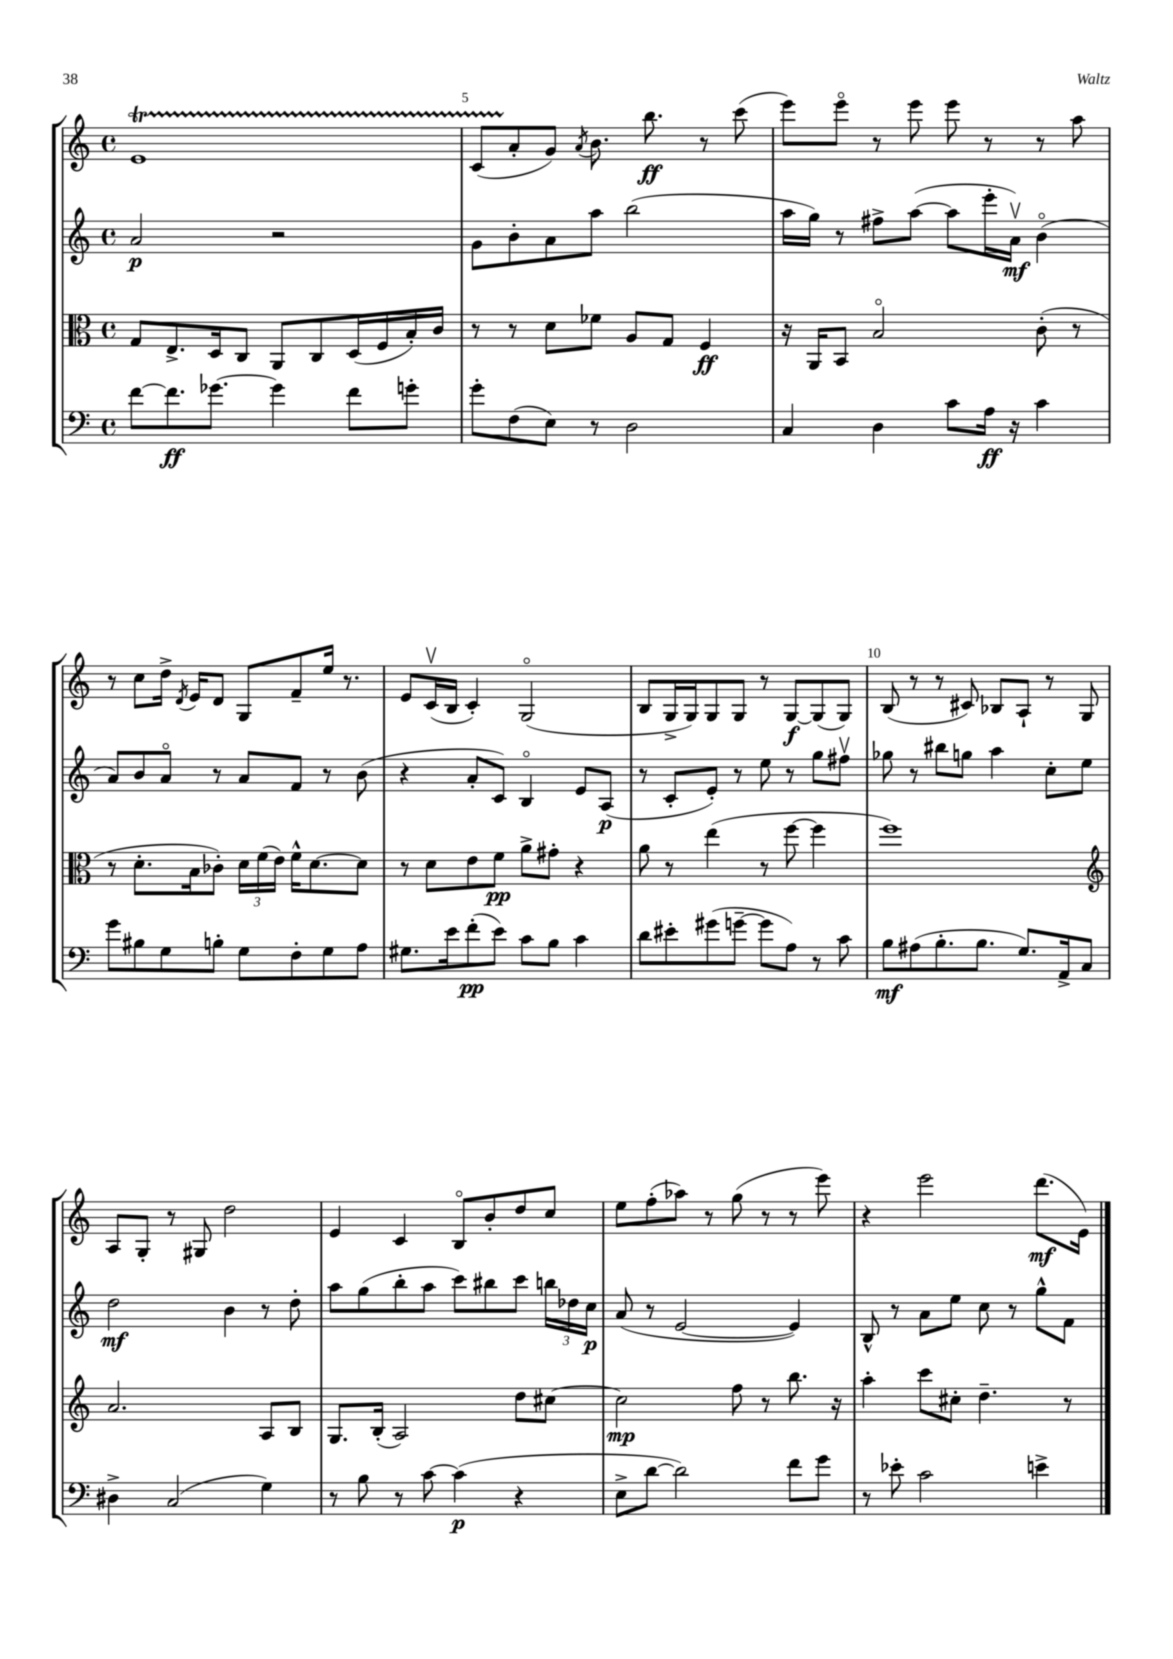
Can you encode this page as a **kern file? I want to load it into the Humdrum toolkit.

**kern	**kern	**kern	**kern
*staff4	*staff3	*staff2	*staff1
*clefF4	*clefC3	*clefG2	*clefG2
*k[]	*k[]	*k[]	*k[]
*M4/4	*M4/4	*M4/4	*M4/4
*met(c)	*met(c)	*met(c)	*met(c)
[8f\L	8G/L	2a/	1e
8.f\]	8.E^/	.	.
[8.g-\J	16D/k	.	.
.	8C/J	.	.
4g-\]	8AA/L	2r	.
.	8C/	.	.
8f\L	(16D/L	.	.
.	16F/	.	.
8g'\J	16B'/)	.	.
.	16c/JJ	.	.
=	=	=	=
8g'\L	8r	8g\L	(8c/L
(8F\	8r	8b'\	8a'/
8E\J)	8d\L	8a\	8g/J)
.	.	.	8qa/
8r	8f-\J	8aa\J	8.b\
2D\	8A/L	(2bb\	.
.	.	.	8.bb\
.	8G/J	.	.
.	4F/	.	8r
.	.	.	(8ccc\
=	=	=	=
4C/	16r	16aa\LL	8eee\L)
.	16AA/LK	16gg\JJ)	.
.	8BB/J	8r	8eeeo\J
4D\	2Bo/	8ff#^\L	8r
.	.	([8aa\J	8eee\
8c\L	.	8aa\]L	8eee\
16A\Jk	.	16eee'\L	8r
16r	.	16av\JJ)	.
4c\	(8c'\	(4bo\	8r
.	8r	.	8aa\
=	=	=	=
8g\L	8r	8a/L)	8r
8B#\	8.d'\L	8b/	8cc\L
8G\	.	8ao/J	16dd^\Jk
.	.	.	8qd/
.	16B\k	.	16e/LK
8B'\J	8c-'\J)	8r	8d/J
8G\L	24d\LL	8a/L	8G/L
.	(24f\	.	.
.	24e\JJ)	.	.
8F'\	16f^^\LK	8f/J	8f~/
.	[8.d\	.	.
8G\	.	8r	16ee/Jk
.	.	.	8.r
8A\J	8d\]J	(8b\	.
=	=	=	=
8.G#\L	8r	4r	8e/L
.	8d\L	.	(16cv/L
16e\k	.	.	16B/JJ
(8f'\	8e\	8a'/L	4c'/)
8e\J)	8f\J	8c/J)	.
8c\L	8a^\L	4Bo/	(2Go/
8B\J	8g#'\J	.	.
4c\	4r	8e/L	.
.	.	(8A/J	.
=	=	=	=
8d\L	8a\	8r	8B/L
8e#'\	8r	8c'/L	16G^/L
.	.	.	16G/J)
(8g#\	(4ee\	8e'/J)	8G/
[8g~\J	.	8r	8G/J
8g\]L	8r	8ee\	8r
8A\J)	[8ff\	8r	[8G/L
8r	4ff\]	8gg\L	(8G/]
8c\	.	8ff#v\J	8G/J)
=	=	=	=
8B\L	1ff)	8gg-\	(8B/
(8A#\	.	8r	8r
8.B'\	.	8bb#\L	8r
.	.	8gg\J	8c#/)
8.B\J	.	.	.
.	.	4aa\	8B-/L
8.G/L)	.	.	8A`/J
.	.	8cc'\L	8r
16AA^/k	.	.	.
8C/J	.	8ee\J	8G/
=	=	=	=
*	*clefG2	*	*
4D#^\	2.a/	2dd\	8A/L
.	.	.	8G'/J
(2C/	.	.	8r
.	.	.	8G#/
.	.	4b\	2dd\
4G\)	8A/L	8r	.
.	8B/J	8dd'\	.
=	=	=	=
8r	8.G/L	8aa\L	4e/
8B\	.	(8gg\	.
.	(16B'/Jk	.	.
8r	2A/)	8bb'\	4c/
[8c\	.	8aa\J	.
(4c\]	.	8ccc\L)	8Bo/L
.	.	8bb#\	8b'/
4r	8dd\L	8ccc\J	8dd/
.	[8cc#\J	24bb\LL	8cc/J
.	.	24dd-\	.
.	.	24cc\JJ	.
=	=	=	=
8E^\L	2cc#\]	(8a/	8ee\L
[8d\J	.	8r	(8ff'\
2d\])	.	[2e/	8aa-\J)
.	.	.	8r
.	8ff\	.	(8gg\
.	8r	.	8r
8f\L	8.bb\	4e/])	8r
8g\J	.	.	8eee\)
.	16r	.	.
=	=	=	=
8r	4aa'\	8B^^/	4r
8e-'\	.	8r	.
2c\	8ccc\L	8a\L	2eee\
.	8cc#'\J	8ee\J	.
.	4.dd~\	8cc\	.
.	.	8r	.
4e^\	.	8gg^^\L	(8.ddd\L
.	8r	8f\J	.
.	.	.	16e\Jk)
==	==	==	==
*-	*-	*-	*-
